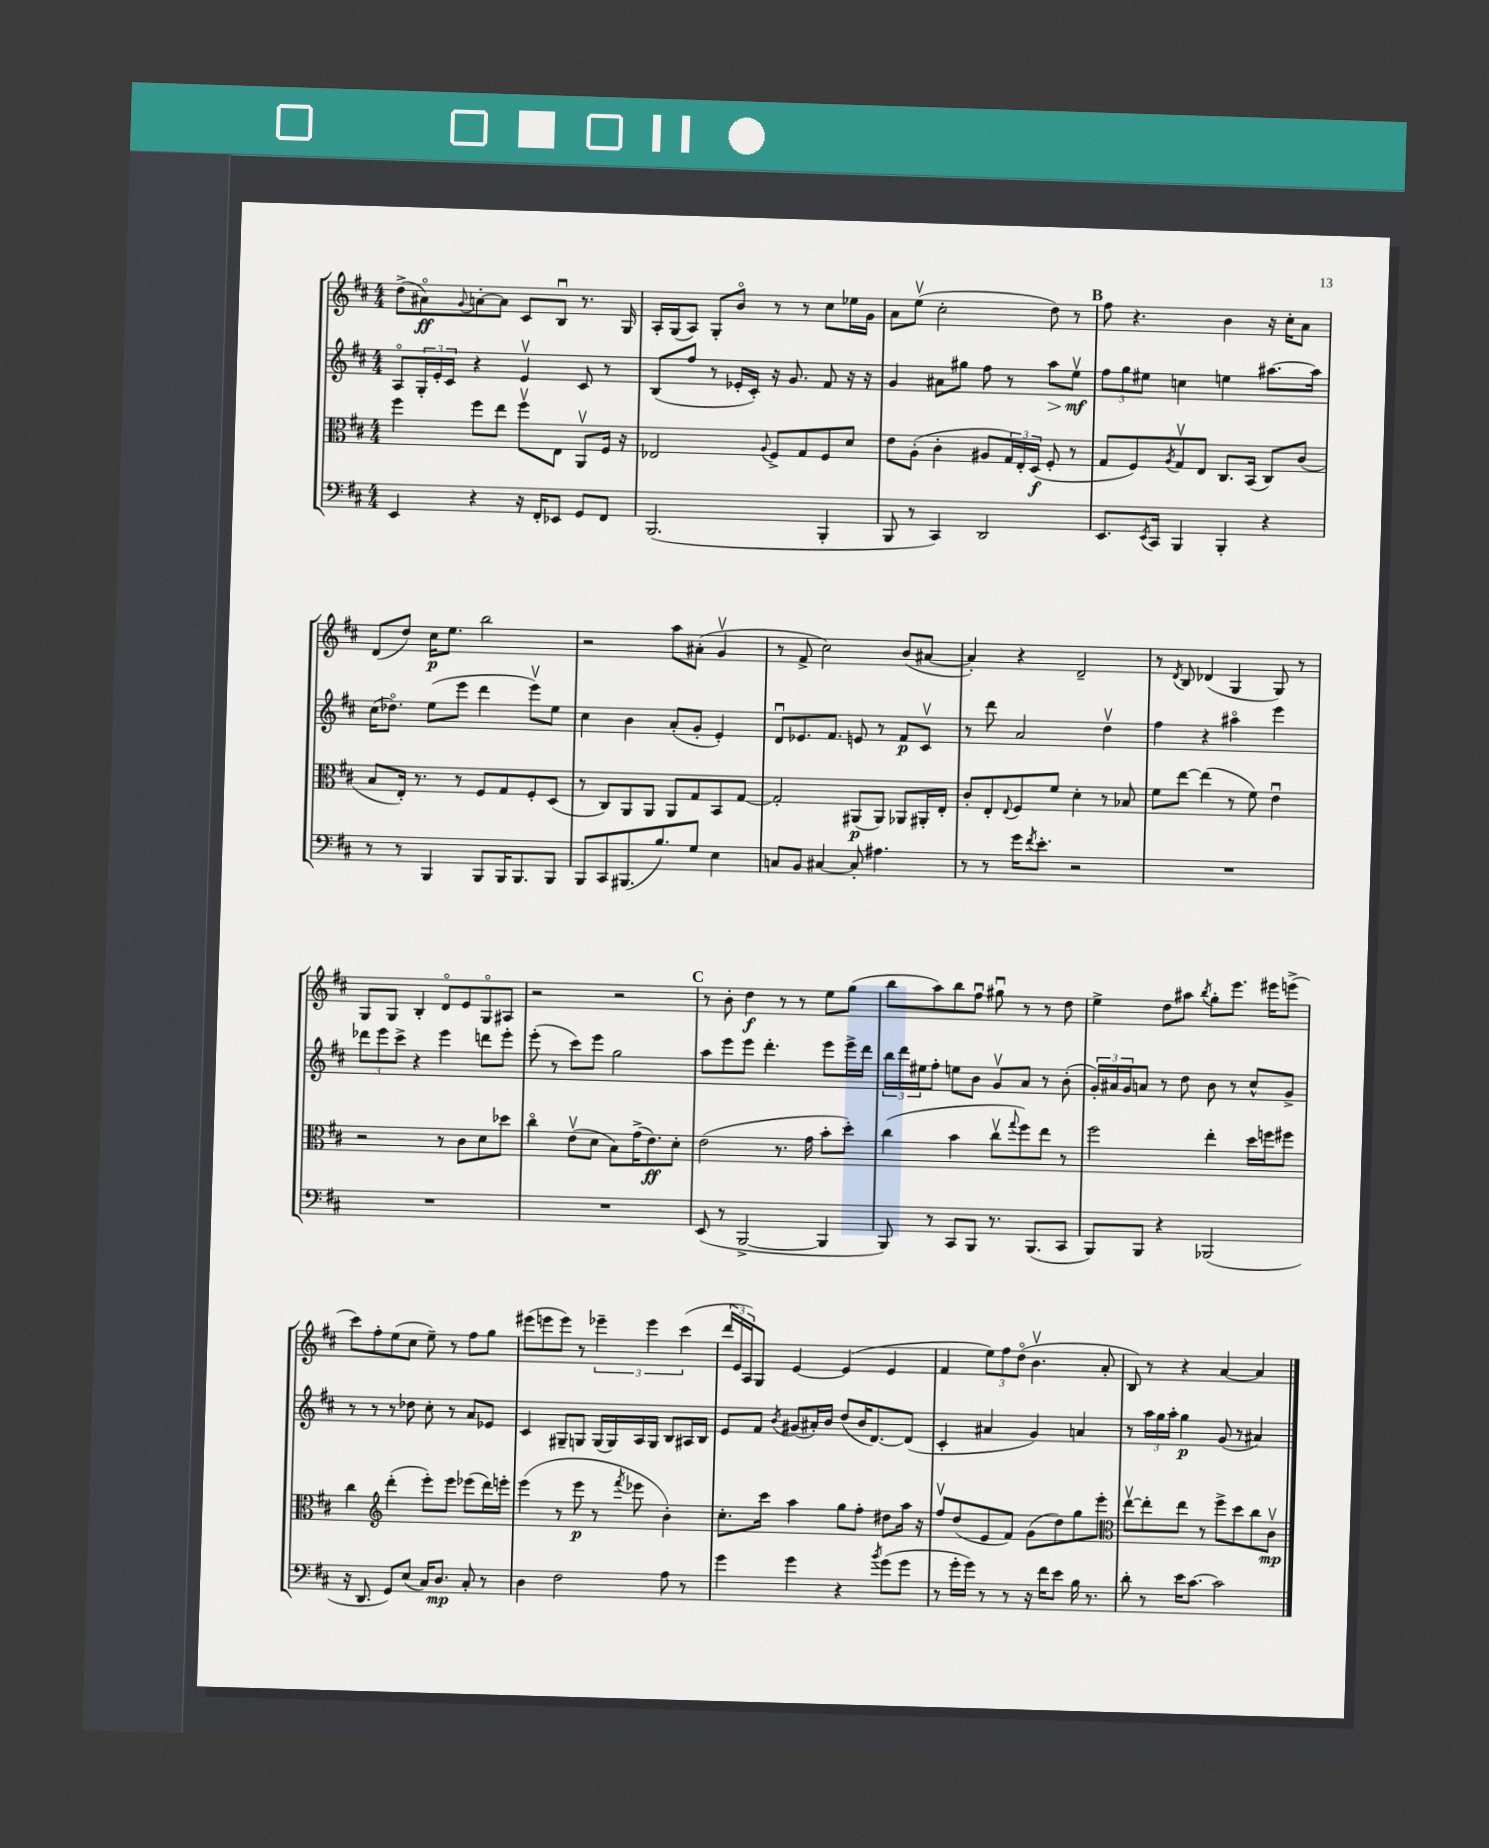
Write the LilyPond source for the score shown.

<<
\new StaffGroup <<
\new Staff = "s0" {
    \clef treble \key d \major \numericTimeSignature \time 4/4
    d''8->( ais'8\flageolet\ff) \appoggiatura { g'8 } a'8~-. a'8 cis'8 b8\downbow r8. g16 |
    a16-. g16( a8) g8-. b'8\flageolet r8 r8 cis''8 ees''16 g'16 |
    a'8 e''8\upbow( cis''2-. d''8) r8 |
    \mark \markup { \bold "B" } fis''8 r4. b'4 r16 cis''16-. a'8 |
    d'8( d''8) cis''16\p e''8. b''2 |
    r2 a''8 ais'8-.( g'4\upbow |
    r8 fis'8-> cis''2) b'8( ais'8~ |
    ais'4-.) r4 d'2-- |
    r8 \acciaccatura { d'8 } b8 des'4( g4 g8) r8 |
    g8 g8 b4-. d'8\flageolet e'8 g8\flageolet ais8 |
    r2 r2 |
    \mark \markup { \bold "C" } r8 b'8-. d''4\f r8 r8 e''8 g''8( |
    b''8 a''8) b''8 fis''8\downbow gis''8\downbow r8 r8 d''8 |
    e''4-> d''8 ais''8 \acciaccatura { b''8 } g''8-. e'''8. eis'''16 e'''8->( |
    cis'''8) fis''8-. e''8( cis''8 e''8--) r8 fis''8 g''8 |
    eis'''8( e'''8 e'''8) r8 \tuplet 3/2 { ees'''4-- ees'''4 cis'''4( } |
    \tuplet 3/2 { d'''16 e'16 a16) } g8 e'4~ e'4( e'4 |
    fis'4 \tuplet 3/2 { e''8) fis''8 d''8\flageolet( } b'4.\upbow a'8-. |
    b8) r8 r4 a'4~ a'4 \bar "|." |
}
\new Staff = "s1" {
    \clef treble \key d \major \numericTimeSignature \time 4/4
    a8\flageolet \tuplet 3/2 { g16-. e'16-. cis'16 } r4 e'4\upbow cis'8 r8 |
    b8( fis''8 r8 ees'16-. cis'16-.) r16 g'8. fis'8 r16 r16 |
    g'4 ais'8 gis''8 fis''8 r8 a''8\> e''8\upbow\mf\! |
    \mark \markup { \bold "B" } \tuplet 3/2 { fis''8 g''8 eis''8 } c''4 e''4 ais''8.~ ais''16 |
    cis''16( des''8.\flageolet) e''8( e'''8 d'''4 e'''8\upbow) e''8 |
    cis''4 b'4 a'8-.( g'8-. e'4-.) |
    d'8\downbow ees'8. fis'8. e'8 r8 fis'8\p cis'8\upbow |
    r8 d'''8 a'2 d''4\upbow |
    fis''4 r4 ais''4\flageolet e'''4 |
    \tuplet 3/2 { des'''8 e'''8 cis'''8-> } r4 e'''4 d'''8 e'''8-. |
    e'''8-.( r8 cis'''8) e'''8 g''2 |
    \mark \markup { \bold "C" } a''8 e'''8 e'''8 d'''4.-. e'''8 e'''16-> d'''16 |
    \tuplet 3/2 { b''16 d'''16 eis''16 } fis''8-. e''8 b'8 g'8\upbow a'8 r8 b'8-.( |
    \tuplet 3/2 { g'16-.) ais'16 g'16 } a'8 r8 d''8 b'8 r8 cis''8-^ g'8-> |
    r8 r8 r8 des''8 cis''8-. r8 a'8 ees'8 |
    cis'4 gis8-- g8 g16( g16) a16 g16 b8 ais16 b16 |
    e'8 fis'8 \acciaccatura { b'8 } gis'8( ais'16-.) b'16 d''8( b'16 d'8.~) d'8( |
    cis'4-. ais'4 g'4) a'4 |
    r8 \tuplet 3/2 { a''16 g''16 a''16-. } g''4\p g'8( r8 ais'4) \bar "|." |
}
\new Staff = "s2" {
    \clef alto \key d \major \numericTimeSignature \time 4/4
    fis''4 fis''8 e''8 fis''8\upbow e8 a,8\upbow fis16 r16 |
    ees2 \appoggiatura { a8 } fis8-> g8 fis8 d'8 |
    e'8 a8-.( cis'4-. ais8 \tuplet 3/2 { g16) e16-. d16\f( } fis8-. r8 |
    \mark \markup { \bold "B" } g8 fis8) \acciaccatura { a8 } g8\upbow e8 cis8. b,16( cis8) cis'8( |
    b8 e16-.) r8. r8 fis8 g8 fis8-. d8( |
    r8 cis8) a,8 a,8 a,8 g8 b,8 g8~ |
    g2-. ais,8\p( ais,8) aes,8 ais,16-. e16-. |
    cis'8-. e8-. \appoggiatura { e8 } fis8 fis'8 d'4-. r8 bes8 |
    fis'8 e''8~ e''4( r8 fis'8) e'4\downbow |
    r2 r8 cis'8 d'8 des''8 |
    cis''4\flageolet e'8\upbow( d'8 b8) g'16->( e'8.\ff) d'8-. |
    \mark \markup { \bold "C" } e'2( r8. g'16 b'8-. d''8-.) |
    cis''4( b'4 cis''8\upbow \appoggiatura { g''8 } fis''8) e''8 r8 |
    fis''2 e''4-. d''16 f''16 fis''8 |
    cis''4 \clef treble d'''4-.( e'''8-.) e'''8 ees'''8( d'''16) e'''16-. |
    e'''4( r8 e'''8\p r8 \acciaccatura { fis'''8 } ees'''8 b'4-.) |
    cis''8.-. cis'''16 a''4 g''8 fis''8-. dis''8 a''16 r16 |
    fis''8\upbow d''8( e'8 fis'8) g'8( d''8) g''8 e'''8-. |
    \clef alto e''8~\upbow e''8-. e''8 r8 fis''8-> d''8 cis''8 cis'8\upbow\mp \bar "|." |
}
\new Staff = "s3" {
    \clef bass \key d \major \numericTimeSignature \time 4/4
    e,4 r4 r16 fis,16-. ees,8 g,8 fis,8 |
    b,,2.( b,,4-. |
    b,,8 r8 cis,4) d,2 |
    \mark \markup { \bold "B" } e,8. \acciaccatura { e,8 } cis,16 b,,4 b,,4-. r4 |
    r8 r8 b,,4 b,,8 b,,16 b,,8. b,,8 |
    b,,8 cis,8 bis,,8.( b8.) g8 e4 |
    c8 b,8 cis4~ cis8-. ais4. |
    r8 r8 g'16 \acciaccatura { fis'8 } e'8.-. r2 |
    R1 |
    R1 |
    R1 |
    \mark \markup { \bold "C" } e,8( r8 b,,2~-> b,,4 |
    b,,8) r8 cis,8 b,,8 r8. b,,8.( cis,8 |
    b,,8) b,,8 r4 bes,,2( |
    r16 d,8. g,8) e8( cis16) d8.\mp cis8-. r8 |
    d4 fis2 a8 r8 |
    g'4 g'4 r4 \acciaccatura { b'8 } g'8( g'8 |
    r8 g'16-. g'16) r8 r8 r16 fis'16 e'8 b16 r8. |
    d'8-. r8 e'16 cis'8.~ cis'2 \bar "|." |
}
>>
>>
\layout { \context { \Score \remove "Bar_number_engraver" } }
